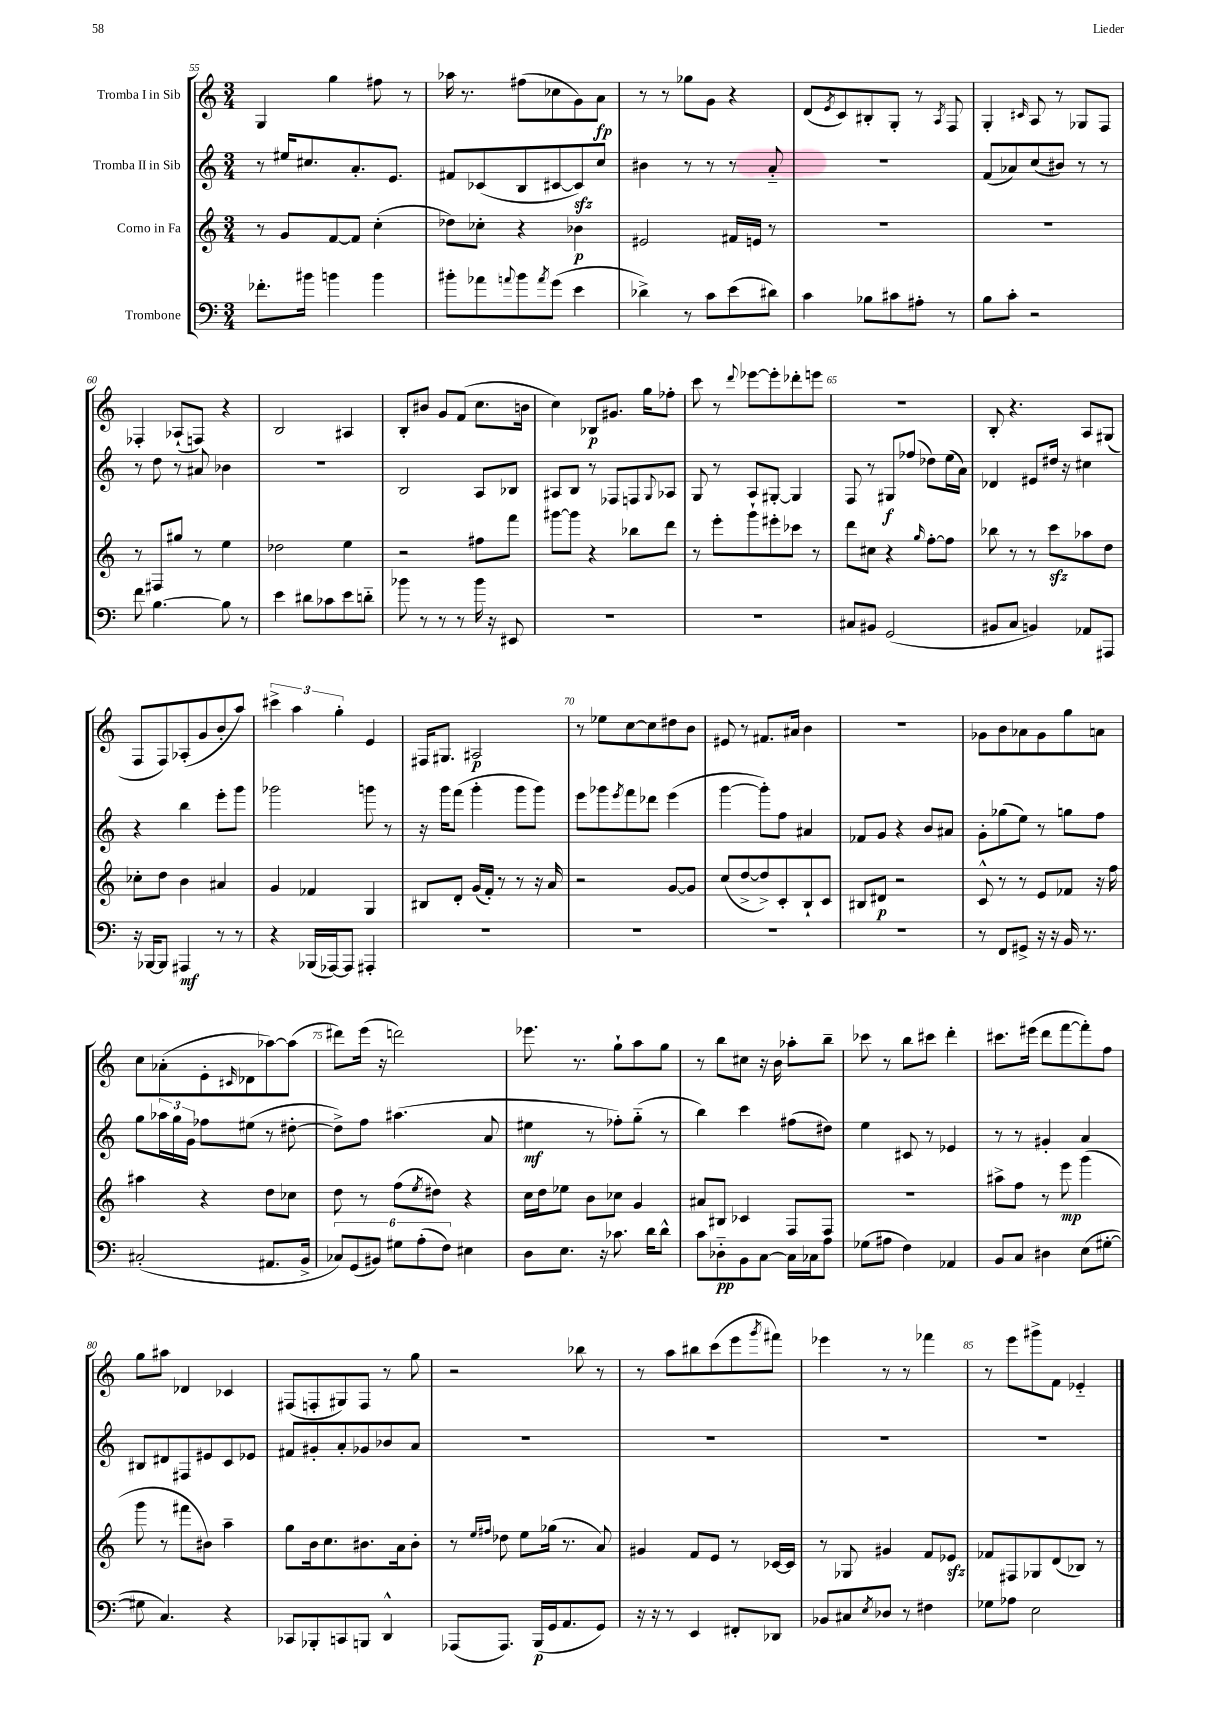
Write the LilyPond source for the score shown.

<<
\new StaffGroup <<
\new Staff = "s0" \with { instrumentName = "Tromba I in Sib" } {
    \clef treble \key c \major \numericTimeSignature \time 3/4
    g4 g''4 fis''8 r8 |
    aes''16 r8. fis''8( ces''8 g'8) a'8\fp |
    r8 r8 ges''8 g'8 r4 |
    d'8( \acciaccatura { e'8 } c'8) bis8-. g8-. r8 \acciaccatura { a8 } f8 |
    g4-. \grace { cis'16 } a8 r8 ges8 f8 |
    fes4-. aes8-!( f8) r4 |
    b2 ais4 |
    b8-. bis'8 g'8 f'8( c''8. b'16 |
    c''4) bes8\p gis'8. g''16 fes''8-. |
    c'''8 r8 \appoggiatura { d'''8 } ees'''8~ ees'''8-. des'''8-. e'''8 |
    R2. |
    b8-. r4. a8 gis8( |
    f8 f8) aes8-.( g'8 b'8-. a''8) |
    \tuplet 3/2 { cis'''4-> a''4 g''4-. } e'4 |
    fis16 gis8. ais2\p |
    r8 ees''8 c''8~ c''8 dis''8 b'8 |
    eis'8 r8 fis'8. ais'16 b'4 |
    R2. |
    ges'8 b'8 aes'8 ges'8 g''8 a'8 |
    c''8 aes'8-.( e'8-. \grace { cis'16 } des'8 aes''8~) aes''8( |
    dis'''8) e'''16( r16 d'''2) |
    ees'''8. r8. g''8-! a''8 g''8 |
    r8 b''8 cis''8 r16 b'16 aes''8-. b''8-- |
    ces'''8 r8 b''8 cis'''8 d'''4-. |
    cis'''8. eis'''16( d'''8 f'''8~ f'''8-.) f''8 |
    g''8 ais''8 des'4 ces'4 |
    fis8( f8-. gis8) f8 r8 g''8 |
    r2 bes''8 r8 |
    r8 a''8 bis''8 c'''8( e'''8 \acciaccatura { g'''8 } fis'''8) |
    ees'''4 r8 r8 fes'''4 |
    r8 e'''8 gis'''8-> f'8 ees'4-_ \bar "|." |
}
\new Staff = "s1" \with { instrumentName = "Tromba II in Sib" } {
    \clef treble \key c \major \numericTimeSignature \time 3/4
    r8 eis''16 cis''8. a'8.-. e'8. |
    fis'8 ces'8( b8 cis'8~ cis'8\sfz) c''8 |
    bis'4 r8 r8 r8 a'8-_ |
    R2. |
    f'8( aes'8) c''8( bis'8) r8 r8 |
    r8 d''8 r8 ais'8 bes'4 |
    R2. |
    b2 a8 bes8 |
    ais8 b8 r8 fes8 f8 \appoggiatura { g8 } aes8 |
    g8 r8 a8 gis8~-. gis4 |
    f8 r8 gis8\f fes''8( des''8) e''16( a'16) |
    des'4 eis'8 dis''16 r16 cis''4 |
    r4 b''4 e'''8-. g'''8 |
    ges'''2 g'''8 r8 |
    r16 g'''16 f'''8( g'''4-. g'''8 g'''8) |
    e'''8 ges'''8 \acciaccatura { e'''8 } f'''8 des'''8 e'''4( |
    g'''4~ g'''8-.) f''8 ais'4 |
    fes'8 g'8 r4 b'8 ais'8 |
    g'8-. ges''8( e''8) r8 g''8 f''8 |
    g''8 \tuplet 3/2 { aes''16 g''16 g'16 } fes''8 eis''8( r8 dis''8~-. |
    dis''8->) f''8 ais''4.( a'8 |
    eis''4\mf r8 fes''8-.) g''8-_( r8 |
    b''4) c'''4 fis''8( dis''8) |
    e''4 cis'8 r8 ees'4 |
    r8 r8 gis'4-. a'4 |
    bis8 dis'8 fis8 eis'8 c'8 ees'8 |
    fis'8 gis'8-. a'8-. ges'8 bes'8 a'8 |
    R2. |
    R2. |
    R2. |
    R2. \bar "|." |
}
\new Staff = "s2" \with { instrumentName = "Corno in Fa" } {
    \clef treble \key c \major \numericTimeSignature \time 3/4
    r8 g'8 f'8~ f'8 c''4-.( |
    des''8) ces''8-. r4 bes'4\p |
    eis'2 fis'16 e'16 r8 |
    R2. |
    R2. |
    r8 fis8 gis''8 r8 e''4 |
    des''2 e''4 |
    r2 fis''8 f'''8 |
    gis'''8~ gis'''8 r4 bes''8 d'''8 |
    r8 e'''8-. g'''8-! eis'''8-. ces'''8 r8 |
    d'''8 cis''8 r4 \grace { g''16 } f''8~-. f''8 |
    bes''8 r8 r8 c'''8\sfz aes''8 d''8 |
    ces''8-. d''8 b'4 ais'4 |
    g'4 fes'4 g4 |
    bis8 d'8-. g'16( f'16-.) r8 r8 r16 a'16 |
    r2 g'8~ g'8 |
    c''8( d''8~-> d''8->) c'8-. b8-! c'8 |
    bis8 dis'8\p r2 |
    c'8-^ r8 r8 e'8 fes'8 r16 f''16 |
    ais''4 r4 d''8 ces''8 |
    d''8 r8 f''8( \acciaccatura { e''8 } dis''8) r4 |
    c''16 d''16 ees''8 b'8 ces''8 g'4 |
    ais'8 bis8 ces'4 f8 f8 |
    R2. |
    ais''8-> f''8 r8 e'''8\mp g'''4( |
    g'''8 r8 fis'''8 bis'8) a''4-- |
    g''8 b'16 c''8. bis'8. a'16 bis'8-. |
    r8 \grace { e''16 fis''16 } des''8 e''8 ges''16( r8. a'8) |
    gis'4 f'8 e'8 r8 ces'16~ ces'16 |
    r8 ges8 gis'4 f'8 ees'8\sfz |
    fes'8 fis8 ges8 d'8( bes8) r8 \bar "|." |
}
\new Staff = "s3" \with { instrumentName = "Trombone" } {
    \clef bass \key c \major \numericTimeSignature \time 3/4
    fes'8.-. bis'16 b'4 b'4 |
    bis'8-. aes'8 \appoggiatura { a'8 } bis'8 \acciaccatura { a'8 } g'8( e'4 |
    des'4->) r8 c'8 e'8( dis'8) |
    c'4 bes8 cis'8 ais8-. r8 |
    b8 c'8-. r2 |
    f'8 b4.~ b8 r8 |
    e'4 dis'8 ces'8 e'8 d'8-_ |
    bes'8 r8 r8 r8 bes'16 r16 eis,8 |
    R2. |
    R2. |
    cis8 bis,8 g,2( |
    bis,8 c8 b,4) aes,8 ais,,8 |
    r16 bes,,16~ bes,,8 ais,,4\mf r8 r8 |
    r4 bes,,16( aes,,16~) aes,,8 ais,,4-. |
    R2. |
    R2. |
    R2. |
    R2. |
    r8 f,8 gis,8-> r16 r16 b,16 r8. |
    cis2-.( ais,8. b,16-> |
    \tuplet 6/4 { ces8) g,8( bis,8) gis8 a8-.( f8) } eis4 |
    d8 e8. r16 ces'8. d'16 d'8-^ |
    c'8 des8-_\pp b,8 c8~ c16 ces16 a8 |
    ges8( ais8 f4) aes,4 |
    b,8 c8 dis4 e8( gis8~-. |
    gis8 c4.) r4 |
    ces,8 bes,,8-. c,8 b,,8 d,4-^ |
    aes,,8( aes,,8.) b,,16\p( g,16 a,8. g,8) |
    r16 r16 r8 e,4 fis,8-. des,8 |
    bes,8 cis8 \acciaccatura { e8 } des8 r8 fis4 |
    ges8 aes8 e2 \bar "|." |
}
>>
>>
\layout { \context { \Score currentBarNumber = #55 \override BarNumber.break-visibility = ##(#f #t #t) barNumberVisibility = #(every-nth-bar-number-visible 5) } }
